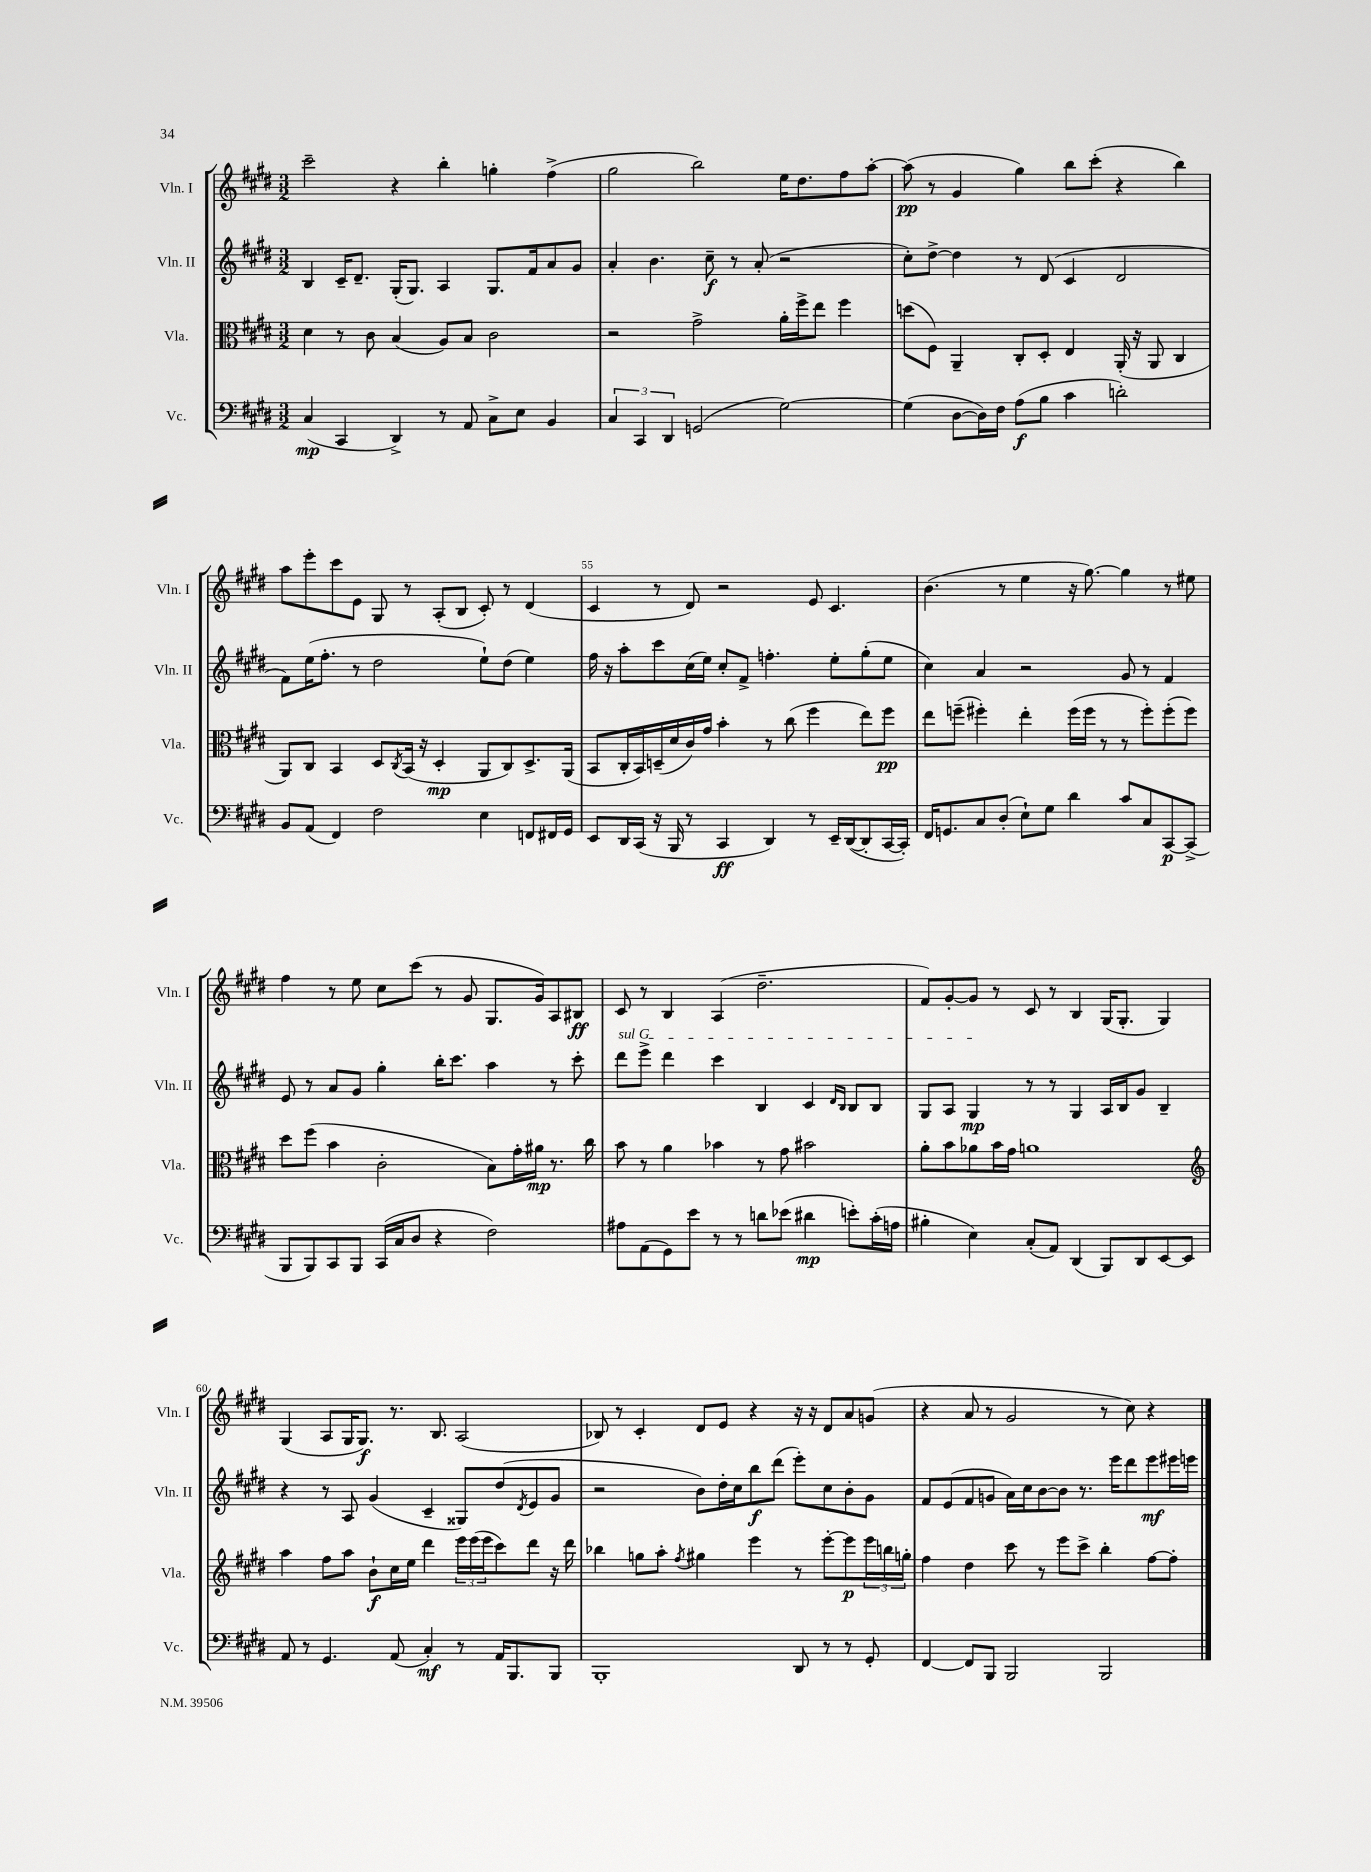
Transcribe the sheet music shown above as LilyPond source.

<<
\new StaffGroup <<
\new Staff = "s0" \with { instrumentName = "Vln. I" shortInstrumentName = "Vln. I" } {
    \clef treble \key e \major \numericTimeSignature \time 3/2
    cis'''2-- r4 b''4-. g''4-. fis''4->( |
    gis''2 b''2) e''16 dis''8. fis''8 a''8~-. |
    a''8\pp( r8 gis'4 gis''4) b''8 cis'''8-.( r4 b''4) |
    a''8 e'''8-. cis'''8 e'8 gis8 r8 a8-.( b8 cis'8-.) r8 dis'4( |
    cis'4 r8 dis'8) r2 e'8 cis'4. |
    b'4.( r8 e''4 r16 gis''8.~) gis''4 r8 eis''8 |
    fis''4 r8 e''8 cis''8 cis'''8( r8 gis'8 gis8. gis'16) a8 bis8\ff |
    cis'8 r8 b4 a4( dis''2.-- |
    fis'8) gis'8~-. gis'8 r8 cis'8 r8 b4 gis16( gis8.-. gis4) |
    gis4( a8 gis16 gis8.\f) r8. b8. a2( |
    bes8) r8 cis'4-. dis'8 e'8 r4 r16 r16 dis'8 a'8 g'8( |
    r4 a'8 r8 gis'2 r8 cis''8) r4 \bar "|." |
}
\new Staff = "s1" \with { instrumentName = "Vln. II" shortInstrumentName = "Vln. II" } {
    \clef treble \key e \major \numericTimeSignature \time 3/2
    b4 cis'16-- dis'8.-- gis16-.( gis8.) a4 gis8. fis'16 a'8 gis'8 |
    a'4-. b'4. cis''8--\f r8 a'8-.( r2 |
    cis''8-.) dis''8~-> dis''4 r8 dis'8( cis'4 dis'2 |
    fis'8) e''16( fis''8.-. r8 dis''2 e''8-!) dis''8( e''4) |
    fis''16 r16 a''8-. cis'''8 cis''16( e''16) cis''8-. fis'8-> f''4.-. e''8-. gis''8-.( e''8 |
    cis''4) a'4 r2 gis'8 r8 fis'4 |
    e'8 r8 a'8 gis'8 gis''4-. b''16-. cis'''8. a''4 r8 cis'''8-. |
    \once \override TextSpanner.bound-details.left.text = \markup { \italic "sul G" } dis'''8\startTextSpan e'''8-> dis'''4 cis'''4 b4 cis'4 \grace { dis'16 b16 } b8 b8 |
    gis8 a8 gis4\mp\stopTextSpan r8 r8 gis4 a16 b16 gis'8 b4-- |
    r4 r8 a8 gis'4( cis'4-- gisis8) dis''8( \acciaccatura { dis'8 } e'8 gis'8 |
    r2 b'8) dis''16-. cis''16 b''8\f dis'''8( e'''8-.) cis''8 b'8-. gis'8 |
    fis'8 e'8( fis'8 g'8 a'16) cis''16 b'8~ b'8 r8. e'''16 dis'''8 e'''8\mf eis'''16 e'''16 \bar "|." |
}
\new Staff = "s2" \with { instrumentName = "Vla." shortInstrumentName = "Vla." } {
    \clef alto \key e \major \numericTimeSignature \time 3/2
    dis'4 r8 cis'8 b4( a8) b8 cis'2 |
    r2 gis'2-> a'16-. fis''16-> e''8 fis''4 |
    d''8( fis8) a,4-- cis8-. dis8-. e4 a,16-.( r16 a,8 cis4 |
    a,8) cis8 b,4 dis8 \acciaccatura { cis8 } b,16( r16 dis4-.\mp a,8 cis8) dis8.-> a,16( |
    b,8 cis16-. b,16) d16--( dis'16 cis'16) gis'16 b'4-. r8 cis''8( fis''4 e''8) fis''8\pp |
    e''8 f''8--( fis''4-.) e''4-. fis''16( fis''16 r8 r8 fis''8-.) fis''8-.( fis''8) |
    dis''8 fis''8( b'4 cis'2-. b8) gis'16-. ais'16\mp r8. cis''16 |
    b'8 r8 a'4 bes'4 r8 gis'8 bis'2 |
    a'8-. b'8 aes'8 b'16 gis'16 a'1 |
    \clef treble a''4 fis''8 a''8 b'8-!\f cis''16 e''16 dis'''4 \tuplet 3/2 { e'''16 e'''16( e'''16 } cis'''8) dis'''8 r16 dis'''16 |
    bes''4 g''8 a''8-. \acciaccatura { fis''8 } gis''4 e'''4 r8 e'''8~-. e'''8\p \tuplet 3/2 { e'''16 b''16 g''16-. } |
    fis''4 dis''4 cis'''8 r8 e'''8 cis'''8-> b''4-. fis''8~ fis''8-. \bar "|." |
}
\new Staff = "s3" \with { instrumentName = "Vc." shortInstrumentName = "Vc." } {
    \clef bass \key e \major \numericTimeSignature \time 3/2
    cis4\mp( cis,4 dis,4->) r8 a,8 cis8-> e8 b,4 |
    \tuplet 3/2 { cis4 cis,4 dis,4 } g,2( gis2~) |
    gis4( dis8~ dis16) fis16 a8\f( b8 cis'4 d'2-.) |
    b,8 a,8( fis,4) fis2 e4 f,8 fis,16 gis,16 |
    e,8 dis,16 cis,16( r16 b,,16 r8 cis,4\ff dis,4) r8 e,16-- dis,16~( dis,8-. cis,16~ cis,16-.) |
    fis,16 g,8. cis8 dis8-.( e8-!) gis8 dis'4 cis'8 cis8 cis,8~\p cis,8->( |
    b,,8 b,,8) cis,8 b,,8 cis,16( cis16 dis8 r4 fis2) |
    ais8 a,8( gis,8) e'8 r8 r8 d'8 ees'8( dis'4\mp e'8-.) cis'16-.( a16 |
    bis4-. e4) cis8-.( a,8) dis,4( b,,8) dis,8 e,8~ e,8 |
    a,8 r8 gis,4. a,8( cis4-.\mf) r8 a,16 b,,8. b,,8 |
    b,,1-. dis,8 r8 r8 gis,8-. |
    fis,4~ fis,8 b,,8 b,,2 b,,2 \bar "|." |
}
>>
>>
\layout { \context { \Score currentBarNumber = #51 \override BarNumber.break-visibility = ##(#f #t #t) barNumberVisibility = #(every-nth-bar-number-visible 5) } }
